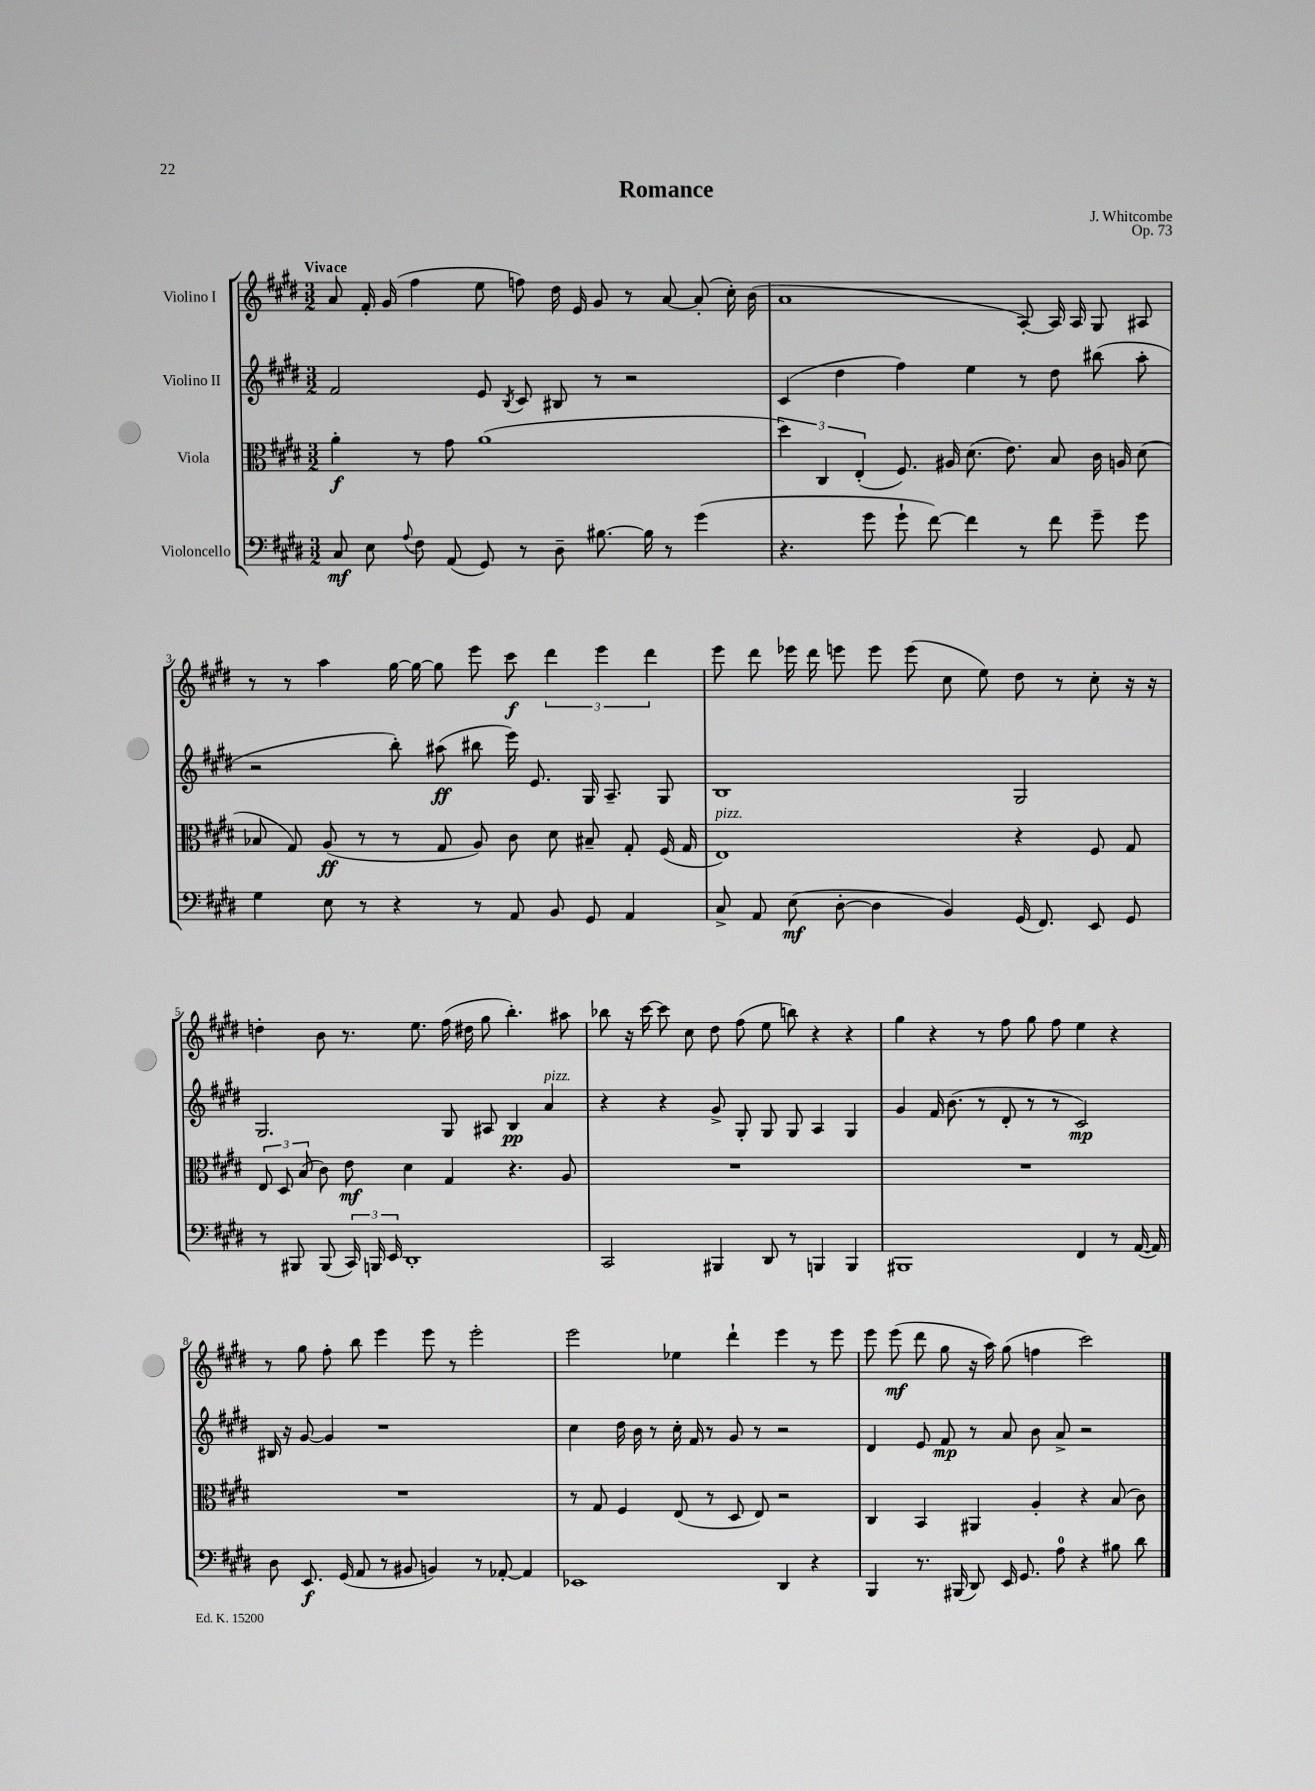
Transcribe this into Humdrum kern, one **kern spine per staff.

**kern	**dynam	**kern	**dynam	**kern	**dynam	**kern	**dynam
*part4	*part4	*part3	*part3	*part2	*part2	*part1	*part1
*staff4	*staff4	*staff3	*staff3	*staff2	*staff2	*staff1	*staff1
*I"Violoncello	*	*I"Viola	*	*I"Violino II	*	*I"Violino I	*
*clefF4	*	*clefC3	*	*clefG2	*	*clefG2	*
*k[f#c#g#d#]	*	*k[f#c#g#d#]	*	*k[f#c#g#d#]	*	*k[f#c#g#d#]	*
*M3/2	*	*M3/2	*	*M3/2	*	*M3/2	*
=1	=1	=1	=1	=1	=1	=1	=1
!	!	!	!	!	!	!LO:TX:a:B:t=Vivace	!
8C#/	mf	4a'\	f	2f#/	.	8a/	.
8E\	.	.	.	.	.	16f#'/	.
.	.	.	.	.	.	(16g#/	.
8qqA/	.	.	.	.	.	.	.
8F#\	.	8r	.	.	.	4ff#\	.
(8AA/	.	8g#\	.	.	.	.	.
8GG#/)	.	(1a	.	8e/	.	8ee\	.
.	.	.	.	8qB/	.	.	.
8r	.	.	.	8c#/	.	8ffn\)	.
8D#~\	.	.	.	8B#X/	.	16dd#\	.
.	.	.	.	.	.	16e/	.
[8.B#X\	.	.	.	8r	.	8g#/	.
.	.	.	.	2r	.	8r	.
16B#\]	.	.	.	.	.	.	.
8r	.	.	.	.	.	[8a/	.
(4g#\	.	.	.	.	.	(8a'/]	.
.	.	.	.	.	.	16cc#'\)	.
.	.	.	.	.	.	(16b\	.
=2	=2	=2	=2	=2	=2	=2	=2
4.r	.	6dd#\)	.	(4c#/	.	1a	.
.	.	6C#/	.	.	.	.	.
.	.	.	.	4dd#\	.	.	.
.	.	(6E'/	.	.	.	.	.
8g#\	.	.	.	.	.	.	.
8g#`\	.	8.F#/)	.	4ff#\)	.	.	.
[8f#\)	.	.	.	.	.	.	.
.	.	16A#X/	.	.	.	.	.
4f#\]	.	(8.d#\	.	4ee\	.	.	.
.	.	8.e\)	.	.	.	.	.
8r	.	.	.	8r	.	[8A'/)	.
8f#\	.	8B/	.	8dd#\	.	16A/]	.
.	.	.	.	.	.	16A/	.
8g#~\	.	16c#\	.	(8bb#X\	.	8G#/	.
.	.	16An/	.	.	.	.	.
8g#\	.	(8d#\	.	8aa'\	.	8A#X/	.
!!LO:LB:g=z
=3	=3	=3	=3	=3	=3	=3	=3
4G#\	.	8B-X/	.	2r	.	8r	.
.	.	8G#/)	.	.	.	8r	.
8E\	.	(8A/	ff	.	.	4aa\	.
8r	.	8r	.	.	.	.	.
4r	.	8r	.	8bb'\)	.	[16gg#\	.
.	.	.	.	.	.	16gg#\_	.
.	.	8G#/	.	(8aa#X\	ff	8gg#\]	.
8r	.	8A/)	.	8bb#X\	.	8eee\	.
8AA/	.	8c#\	.	16eee\)	.	8ccc#\	f
.	.	.	.	8.e/	.	.	.
8BB/	.	8d#\	.	.	.	6ddd#\	.
8GG#/	.	8B#X~/	.	16G#/	.	.	.
.	.	.	.	.	.	6eee\	.
.	.	.	.	8.A~/	.	.	.
4AA/	.	8G#'/	.	.	.	.	.
.	.	.	.	.	.	6ddd#\	.
.	.	(16F#/	.	8G#/	.	.	.
.	.	16G#/	.	.	.	.	.
=4	=4	=4	=4	=4	=4	=4	=4
!	!	!LO:TX:a:i:t=pizz.	!	!	!	!	!
8C#^/	.	1E)	.	1B	.	8eee\	.
8AA/	.	.	.	.	.	8ddd#\	.
(8E\	mf	.	.	.	.	16eee-X\	.
.	.	.	.	.	.	16ddd#\	.
[8D#'\	.	.	.	.	.	8eeen\	.
4D#\]	.	.	.	.	.	8eee\	.
.	.	.	.	.	.	(8eee\	.
4BB/)	.	.	.	.	.	8cc#\	.
.	.	.	.	.	.	8ee\)	.
(16GG#/	.	4r	.	2G#/	.	8dd#\	.
8.FF#/)	.	.	.	.	.	.	.
.	.	.	.	.	.	8r	.
8EE/	.	8F#/	.	.	.	8cc#'\	.
8GG#/	.	8G#/	.	.	.	16r	.
.	.	.	.	.	.	16r	.
!!LO:LB:g=z
=5	=5	=5	=5	=5	=5	=5	=5
8r	.	12E/	.	2.G#/	.	4ddn'\	.
.	.	12D#/	.	.	.	.	.
8BBB#X/	.	.	.	.	.	.	.
.	.	(12B/	.	.	.	.	.
(8BBB#/	.	8c#\)	.	.	.	8b\	.
24CC#/)	.	8e\	mf	.	.	8.r	.
24BBBn/	.	.	.	.	.	.	.
24EE/	.	.	.	.	.	.	.
1DD#'	.	4d#\	.	.	.	.	.
.	.	.	.	.	.	8.ee\	.
.	.	4G#/	.	8G#/	.	(16ff#\	.
.	.	.	.	.	.	16dd#X\	.
.	.	.	.	8A#X/	.	8gg#\	.
.	.	4.r	.	4B/	pp	4.bb'\)	.
!	!	!	!	!LO:TX:a:i:t=pizz.	!	!	!
.	.	.	.	4a/	.	.	.
.	.	8A/	.	.	.	8aa#X\	.
=6	=6	=6	=6	=6	=6	=6	=6
2CC#/	.	1.r	.	4r	.	8bb-X\	.
.	.	.	.	.	.	16r	.
.	.	.	.	.	.	[16ccc#\	.
.	.	.	.	4r	.	8ccc#\]	.
.	.	.	.	.	.	8cc#\	.
4BBB#X/	.	.	.	8g#^/	.	8dd#\	.
.	.	.	.	8G#'/	.	(8ff#\	.
8DD#/	.	.	.	8G#/	.	8ee\	.
8r	.	.	.	8G#/	.	8bbn\)	.
4BBBn/	.	.	.	4A/	.	4r	.
4BBB/	.	.	.	4G#/	.	4r	.
=7	=7	=7	=7	=7	=7	=7	=7
1BBB#X	.	1.r	.	4g#/	.	4gg#\	.
.	.	.	.	16f#/	.	4r	.
.	.	.	.	(8.b\	.	.	.
.	.	.	.	8r	.	8r	.
.	.	.	.	8d#'/	.	8ff#\	.
.	.	.	.	8r	.	8gg#\	.
.	.	.	.	8r	.	8ff#\	.
4FF#/	.	.	.	2c#/)	mp	4ee\	.
8r	.	.	.	.	.	4r	.
([16AA/	.	.	.	.	.	.	.
16AA/])	.	.	.	.	.	.	.
!!LO:LB:g=z
=8	=8	=8	=8	=8	=8	=8	=8
8D#\	.	1.r	.	16B#X/	.	8r	.
.	.	.	.	16r	.	.	.
8.EE/	f	.	.	[8g#/	.	8gg#\	.
.	.	.	.	4g#/]	.	8ff#'\	.
(16GG#/	.	.	.	.	.	.	.
8AA/	.	.	.	.	.	8bb\	.
8r	.	.	.	1r	.	4eee\	.
8BB#X/	.	.	.	.	.	.	.
4BBn/)	.	.	.	.	.	8eee\	.
.	.	.	.	.	.	8r	.
8r	.	.	.	.	.	2eee'\	.
[8AA-X'/	.	.	.	.	.	.	.
4AA-/]	.	.	.	.	.	.	.
=9	=9	=9	=9	=9	=9	=9	=9
1EE-X	.	8r	.	4cc#\	.	2eee\	.
.	.	8G#/	.	.	.	.	.
.	.	4F#/	.	16dd#\	.	.	.
.	.	.	.	16b\	.	.	.
.	.	.	.	8r	.	.	.
.	.	(8E/	.	16cc#'\	.	4ee-X\	.
.	.	.	.	16f#/	.	.	.
.	.	8r	.	8r	.	.	.
.	.	8D#/	.	8g#/	.	4ddd#`\	.
.	.	8E/)	.	8r	.	.	.
4DD#/	.	2r	.	2r	.	4eee\	.
4r	.	.	.	.	.	8r	.
.	.	.	.	.	.	8eee\	.
=10	=10	=10	=10	=10	=10	=10	=10
4BBB/	.	4C#/	.	4d#/	.	8eee\	.
.	.	.	.	.	.	(8eee\	mf
8.r	.	4BB/	.	8e/	.	8ddd#\	.
.	.	.	.	8f#/	mp	8gg#\	.
(16BBB#X/	.	.	.	.	.	.	.
8DD#/)	.	4AA#X/	.	8r	.	16r	.
.	.	.	.	.	.	16aa\)	.
16EE/	.	.	.	8a/	.	(8gg#\	.
8.GG#/	.	.	.	.	.	.	.
.	.	4A'/	.	8b\	.	4ffn\	.
8A\	.	.	.	8a^/	.	.	.
4r	.	4r	.	2r	.	2ccc#\)	.
8B#X\	.	(8B/	.	.	.	.	.
8d#\	.	8c#\)	.	.	.	.	.
==	==	==	==	==	==	==	==
*-	*-	*-	*-	*-	*-	*-	*-
